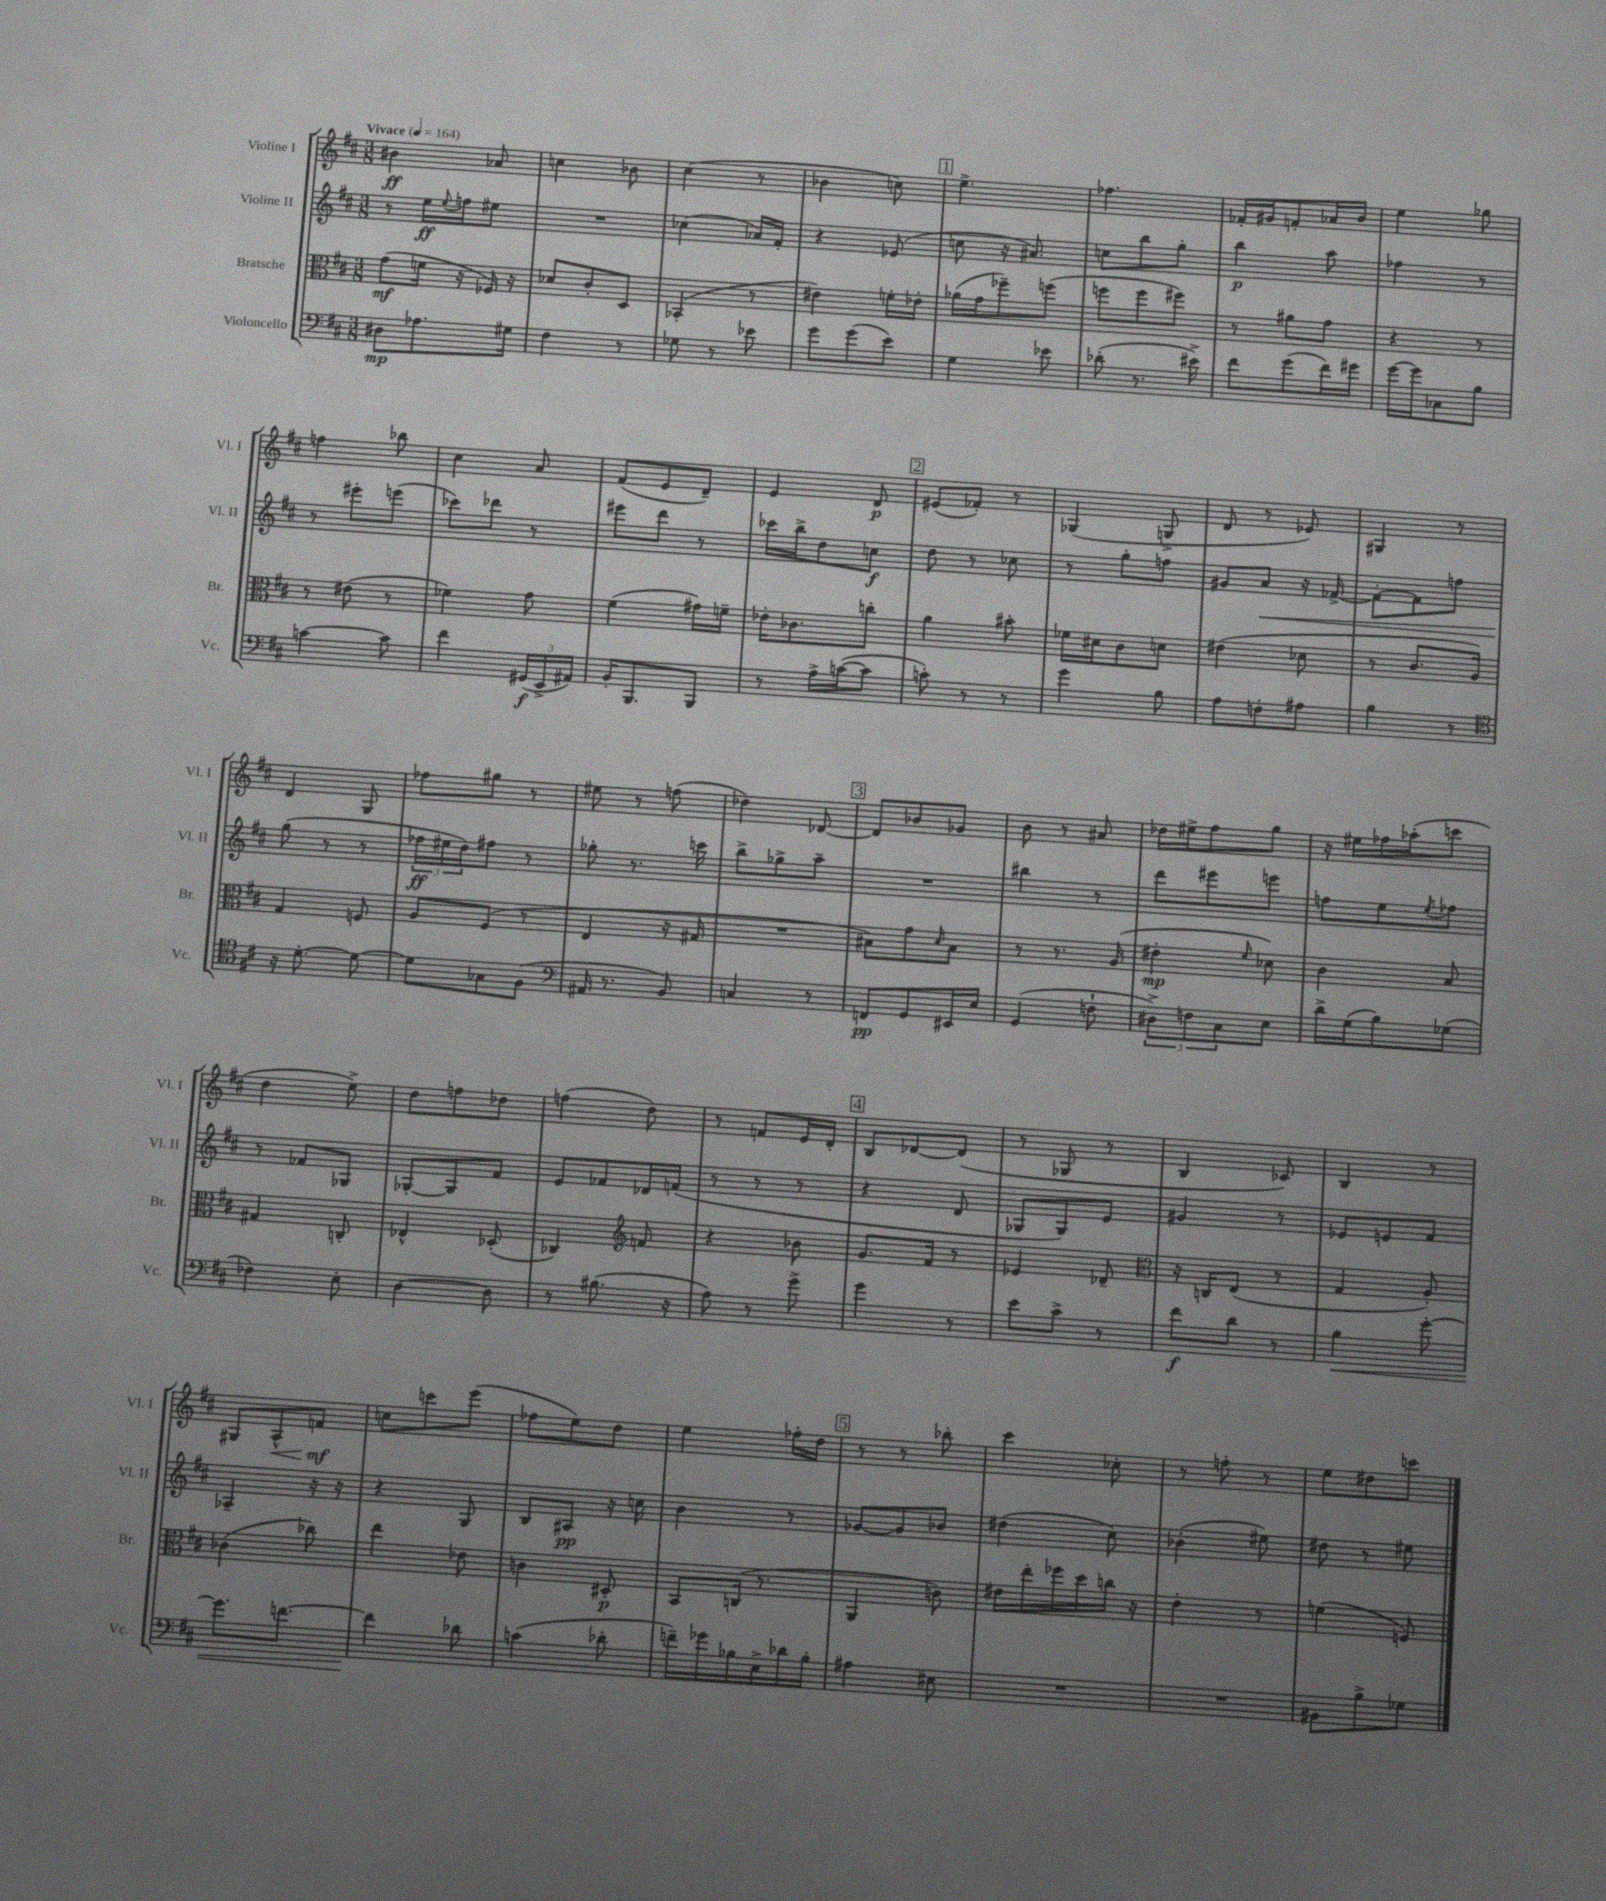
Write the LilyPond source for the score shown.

<<
\new StaffGroup <<
\new Staff = "s0" \with { instrumentName = "Violine I" shortInstrumentName = "Vl. I" } {
    \clef treble \key d \major \numericTimeSignature \time 3/8 \tempo "Vivace" 4 = 164
    bis'4\ff aes'8 |
    c''4 bes'8 |
    cis''4( r8 |
    bes'4 c''8) |
    \mark \markup { \box "1" } e''4.-> |
    fes''4. |
    fes'16-. gis'16 f'8-. aes'16 b'16 |
    e''4 ges''8 |
    f''4 bes''8 |
    cis''4 a'8 |
    fis'8( e'8 d'8--) |
    e'4 d'8\p |
    \mark \markup { \box "2" } eis'8( fes'8-.) r8 |
    ges4( g8-> |
    d'8 r8 ees'8) |
    gis4 r8 |
    d'4 g8 |
    fes''8 gis''8 r8 |
    eis''8 r8 f''8( |
    des''4) des'8~ |
    \mark \markup { \box "3" } des'8 bes'8 ges'8 |
    b'8 r8 ais'8 |
    des''16 eis''16-> fis''8 g''8 |
    r16 eis''16 fes''16 aes''16-.( c'''8 |
    d''4 e''8->) |
    d''8 f''8 des''8 |
    f''4( d''8) |
    r8 f'8 e'16 d'16-. |
    \mark \markup { \box "4" } b8 des'8~ des'8( |
    r8 ges8 r8 |
    b4 ces'8) |
    b4 r8 |
    gis8 a8-^\< f'8\mf\! |
    c''8 c'''8 e'''8( |
    fes''8 e''8) d''8 |
    e''4 fes''16-. d''16 |
    \mark \markup { \box "5" } r8 r8 bes''8-. |
    cis'''4 ces''8-. |
    r8 f''8-. r8 |
    e''8 dis''8 c'''8 \bar "|." |
}
\new Staff = "s1" \with { instrumentName = "Violine II" shortInstrumentName = "Vl. II" } {
    \clef treble \key d \major \numericTimeSignature \time 3/8
    r8 e''16\ff \appoggiatura { e''8 } f''16 eis''8 |
    R4. |
    ces''4( aes'16) fis'16-. |
    r4 ees'8( |
    \mark \markup { \box "1" } c''8 r16 ais'8.) |
    c''8 b''8 g''8-. |
    b''4\p a''8 |
    fes''4 r8 |
    r8 eis'''8-. e'''8( |
    ces'''8) des'''8 r8 |
    eis'''8 d'''8 r8 |
    ces'''16 b''16-> d''8 c''8\f |
    \mark \markup { \box "2" } d''8 r8 ces''8 |
    r8 g''8-. f''8 |
    gis'8 a'8\< r16 fes'16~-> |
    fes'8~-. fes'8 f''8 |
    g''8\!( r8 r8 |
    \tuplet 3/2 { fes''16\ff eis''16 d''16) } fis''8 r8 |
    ges''8-. r8. c'''16 |
    b''8-> ges''8-> a''8-- |
    \mark \markup { \box "3" } R4. |
    bis''4 r8 |
    d'''8 eis'''8 e'''8 |
    f''8 e''8 \acciaccatura { e''8 } fes''8 |
    r8 fes'8 ges8 |
    ges8~-. ges8 fis'8 |
    e'8 fes'8 des'16 f'16( |
    r8 r8 r8 |
    \mark \markup { \box "4" } r4 d'8 |
    ges8 ges8) e'8 |
    gis'4 r8 |
    ees'8 e'8 fis'8 |
    aes4-- r16 r16 |
    r4 g8 |
    b8 ais8\pp r16 c''16 |
    b'4 r8 |
    \mark \markup { \box "5" } ges'8~ ges'8 bes'8 |
    dis''4( cis''8) |
    bes'4-.( eis''8) |
    dis''8 r8 eis''8 \bar "|." |
}
\new Staff = "s2" \with { instrumentName = "Bratsche" shortInstrumentName = "Br." } {
    \clef alto \key d \major \numericTimeSignature \time 3/8
    g'8\mf( f'16 r16 fes16) r16 |
    des'8 cis'8-. d8 |
    bes,4-.( r8 |
    eis'4) f'16-. ees'16-. |
    \mark \markup { \box "1" } aes'16( g'16 fes''8--) f''8( |
    f''8 f''8 fis''8) |
    r8 ais'8 g'8 |
    r4 r8 |
    r8 eis'8( r8 |
    fes'4) g'8 |
    fis'4( gis'16) f'16-- |
    ees'16-. ces'8. c''8-. |
    \mark \markup { \box "2" } a'4 bis'8-. |
    fes'16 dis'16 cis'8 d'8 |
    eis'4( des'8 |
    r8 cis'8. a16) |
    g4 f8 |
    a8 fis8( r8 |
    e4 r16 gis16 |
    R4. |
    \mark \markup { \box "3" } bis8) g'8 \grace { d'16 } bis8 |
    r8 r8. a16( |
    eis'4-.\mp \grace { fis'16 } des'8) |
    cis'4 b8 |
    gis4 c8-. |
    ees4-^ des8-.( |
    ces4) \clef treble f'8 |
    r4 bes'8 |
    \mark \markup { \box "4" } g'8. fis'16 r8 |
    ees'4 des'8-- |
    \clef alto r16 c16 e8( r8 |
    g4 a8-.) |
    ces'4( ces''8) |
    e''4 ees'8 |
    c'4 dis8-.\p |
    b,8 c16( r8. |
    \mark \markup { \box "5" } a,4 c'8) |
    eis'16 e''16-. fes''16 d''16 c''16 r16 |
    e'4-. r8 |
    f'4( f8) \bar "|." |
}
\new Staff = "s3" \with { instrumentName = "Violoncello" shortInstrumentName = "Vc." } {
    \clef bass \key d \major \numericTimeSignature \time 3/8
    dis8\mp aes8. gis16 |
    fis4 r8 |
    ges8 r8 ees'8 |
    g'8 g'8( e'8) |
    \mark \markup { \box "1" } g4 ees'8 |
    des'8-.( r8. eis'16->) |
    fis'8 g'8( fis'16) gis'16 |
    g'16~ g'16 ces8 b8 |
    c'4~ c'8 |
    fis'4 \tuplet 3/2 { gis,16\f( e,16-> ais,16) } |
    b,16-. b,,8. b,,8 |
    r8 a16-> c'16~( c'8 |
    \mark \markup { \box "2" } c'8-.) r8 r8 |
    g'4 b8 |
    a8 f8-. ais8 |
    b4 r8 |
    \clef tenor r16 d'8.~-. d'8~ |
    d'8 ges8 fis8( |
    \clef bass ais,16 r8. b,8) |
    c4 r8 |
    \mark \markup { \box "3" } f,8\pp g,8 eis,16 e16 |
    g,4( f8-! |
    \tuplet 3/2 { dis8->) f8 cis8 } e8 |
    d'16-> g16( b8) ges8( |
    fes4) e8-. |
    d4~ d8 |
    r8 bis8.( r16 |
    a8) r8 g'8-> |
    \mark \markup { \box "4" } g'4 r8 |
    e'8 cis'8-> r8 |
    fis'8\f d'8 r8 |
    b4\< g'8~-. |
    g'8. f'8.~ |
    f'4\! des'8 |
    c'4( des'8-. |
    f'16--) ges'16 bes16 e16-> des'16 bes16-. |
    \mark \markup { \box "5" } ais4 eis8 |
    R4. |
    R4. |
    bis,8 b8-> ges8 \bar "|." |
}
>>
>>
\layout { \context { \Score \remove "Bar_number_engraver" } }
